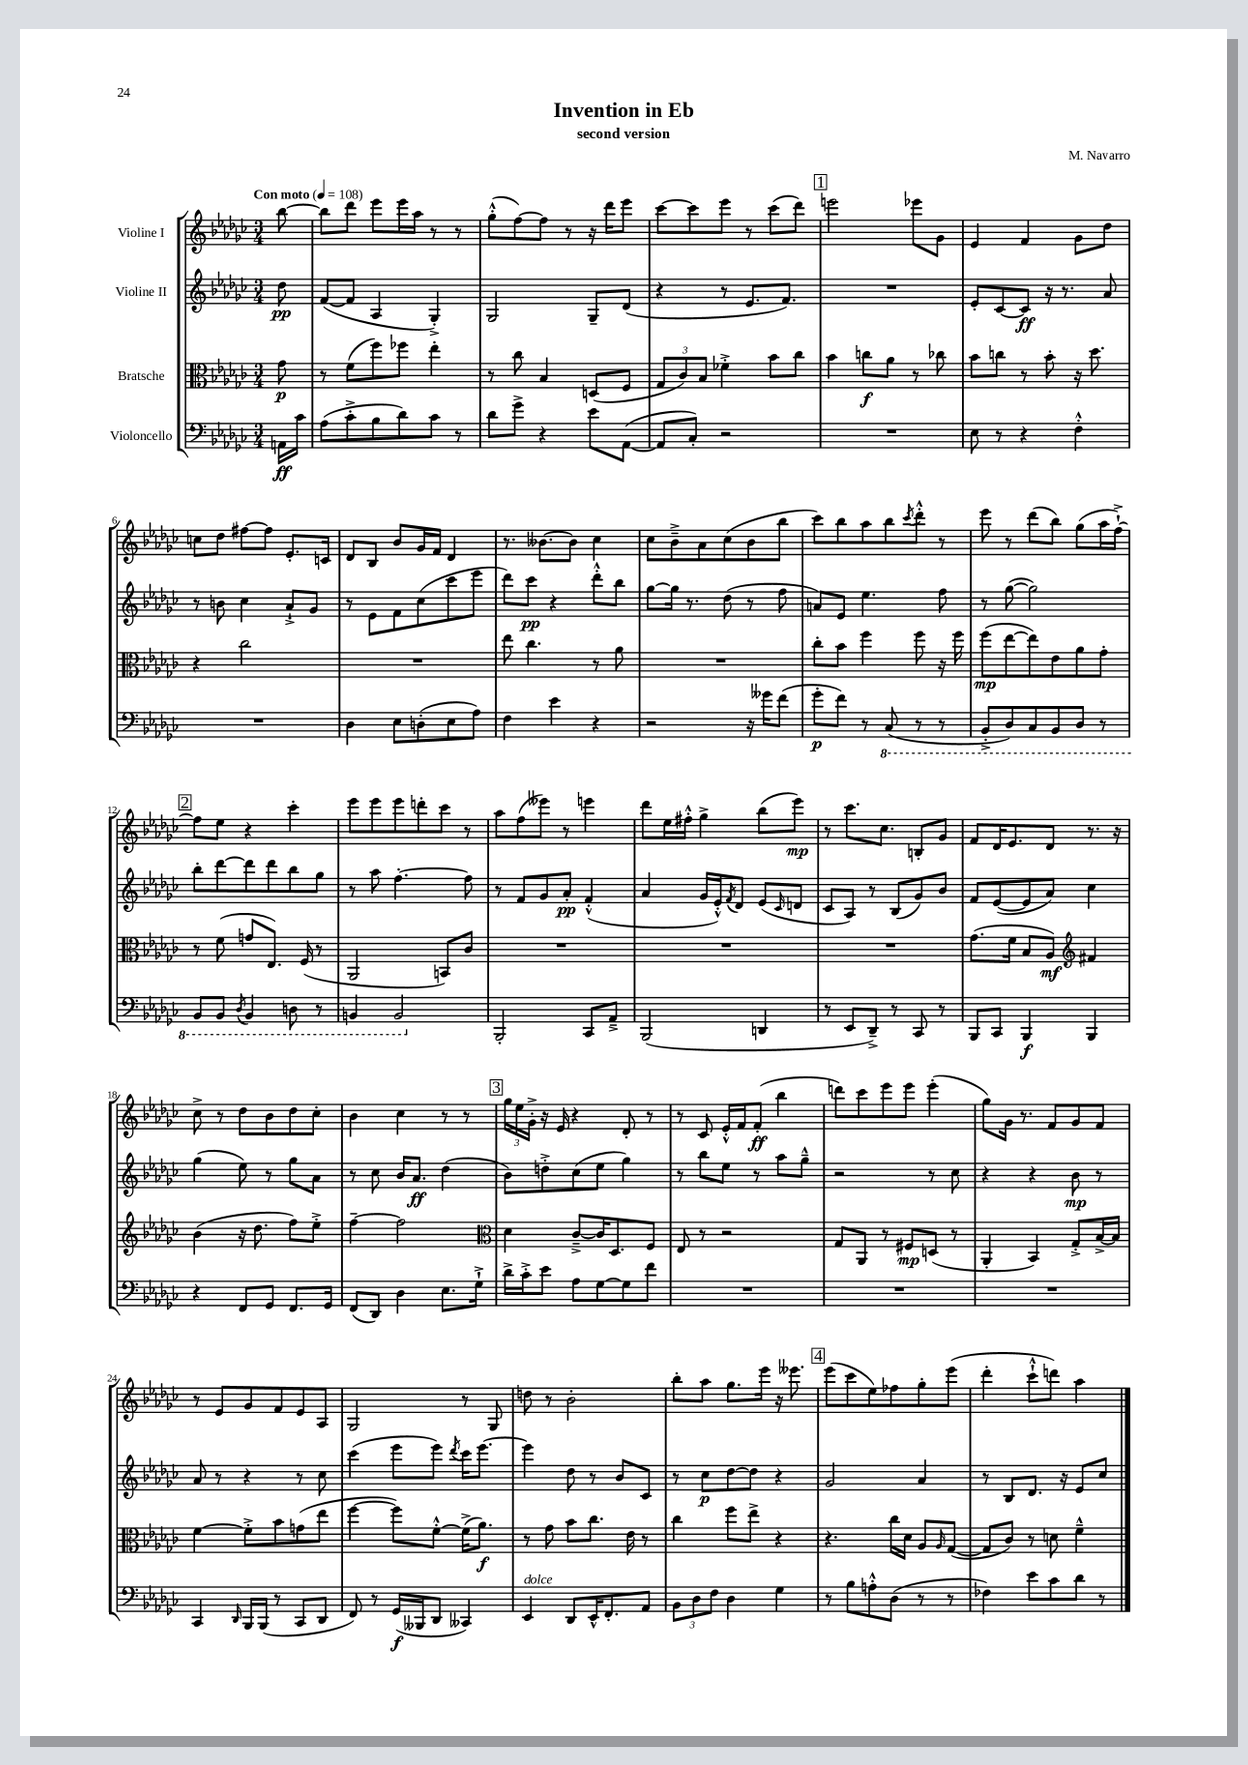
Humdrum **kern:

**kern	**dynam	**kern	**dynam	**kern	**dynam	**kern	**dynam
*part4	*part4	*part3	*part3	*part2	*part2	*part1	*part1
*staff4	*staff4	*staff3	*staff3	*staff2	*staff2	*staff1	*staff1
*I"Violoncello	*	*I"Bratsche	*	*I"Violine II	*	*I"Violine I	*
*clefF4	*	*clefC3	*	*clefG2	*	*clefG2	*
*k[b-e-a-d-g-c-]	*	*k[b-e-a-d-g-c-]	*	*k[b-e-a-d-g-c-]	*	*k[b-e-a-d-g-c-]	*
*M3/4	*	*M3/4	*	*M3/4	*	*M3/4	*
*MM108	*	*MM108	*	*MM108	*	*MM108	*
=	=	=	=	=	=	=	=
!	!	!	!	!	!	!LO:TX:a:B:t=Con moto	!
16AAn\LL	ff	8g-\	p	8dd-\	pp	[8bb-\	.
16c-\JJ	.	.	.	.	.	.	.
=1	=1	=1	=1	=1	=1	=1	=1
(8A-\L	.	8r	.	([8f/L	.	8bb-\L]	.
8c-'^\	.	(8f\L	.	8f/J]	.	8ddd-\J	.
8B-\	.	8ff\)	.	4A-/	.	8eee-\L	.
8d-\)	.	8ff-X\J	.	.	.	16eee-\L	.
.	.	.	.	.	.	16aa-\JJ	.
8c-\J	.	4ee-'\	.	4G-'^/)	.	8r	.
8r	.	.	.	.	.	8r	.
=2	=2	=2	=2	=2	=2	=2	=2
8d-\L	.	8r	.	2G-/	.	(8gg-'^^\L	.
8g-^\J	.	8cc-\	.	.	.	[8ff\)	.
4r	.	4B-/	.	.	.	8ff\J]	.
.	.	.	.	.	.	8r	.
8e-\L	.	(8Dn/L	.	8G-~/L	.	16r	.
.	.	.	.	.	.	16ddd-\KL	.
([8AA-\J	.	8F/J	.	(8d-/J	.	8eee-\J	.
=3	=3	=3	=3	=3	=3	=3	=3
8AA-/L]	.	12G-/L	.	4r	.	[8ccc-\L	.
.	.	12c-/)	.	.	.	.	.
8C-'/J)	.	.	.	.	.	8ccc-\]	.
.	.	12B-/J	.	.	.	.	.
2r	.	4f-X'^\	.	8r	.	8eee-\J	.
.	.	.	.	8.e-/L	.	8r	.
.	.	8b-\L	.	.	.	(8ccc-\L	.
.	.	.	.	8.f/J)	.	.	.
.	.	8cc-\J	.	.	.	8ddd-\J)	.
!!LO:REH:place=s1:t=1
=4	=4	=4	=4	=4	=4	=4	=4
2.r	.	4b-\	.	2.r	.	2eeen\	.
.	.	8ccn\L	f	.	.	.	.
.	.	8a-\J	.	.	.	.	.
.	.	8r	.	.	.	8eee-X\L	.
.	.	8cc-X\	.	.	.	8g-\J	.
=5	=5	=5	=5	=5	=5	=5	=5
8E-\	.	8b-\L	.	8e-'/L	.	4e-/	.
8r	.	8ccn\J	.	[8c-/	.	.	.
4r	.	8r	.	8c-/J]	ff	4f/	.
.	.	8b-'\	.	16r	.	.	.
.	.	.	.	8.r	.	.	.
4F'^^\	.	16r	.	.	.	8g-\L	.
.	.	8.dd-\	.	.	.	.	.
.	.	.	.	8a-/	.	8dd-\J	.
!!LO:LB:g=z
=6	=6	=6	=6	=6	=6	=6	=6
2.r	.	4r	.	8r	.	8ccn\L	.
.	.	.	.	8bn\	.	8dd-\J	.
.	.	2cc-\	.	4cc-\	.	[8ff#X\L	.
.	.	.	.	.	.	8ff#\J]	.
.	.	.	.	8a-`^/L	.	8.e-'/L	.
.	.	.	.	8g-/J	.	.	.
.	.	.	.	.	.	16cn/Jk	.
=7	=7	=7	=7	=7	=7	=7	=7
4D-\	.	2.r	.	8r	.	8d-/L	.
.	.	.	.	8e-\L	.	8B-/J	.
8E-\L	.	.	.	8f\	.	8b-/L	.
(8Dn'\	.	.	.	(8cc-\	.	16g-/L	.
.	.	.	.	.	.	16f/JJ	.
8E-\	.	.	.	8ccc-\	.	4d-/	.
8A-\J)	.	.	.	8eee-\J	.	.	.
=8	=8	=8	=8	=8	=8	=8	=8
4F\	.	8ee-\	.	8ddd-\L)	.	8.r	.
.	.	4.cc-\	.	8ccc-\J	pp	.	.
.	.	.	.	.	.	[8.b--X\L	.
4e-\	.	.	.	4r	.	.	.
.	.	.	.	.	.	8b--\J]	.
4r	.	8r	.	8ddd-'^^\L	.	4cc-\	.
.	.	8a-\	.	8bb-\J	.	.	.
=9	=9	=9	=9	=9	=9	=9	=9
2r	.	2.r	.	[8gg-\L	.	8cc-\L	.
.	.	.	.	16gg-\Jk]	.	8b-~^\	.
.	.	.	.	8.r	.	.	.
.	.	.	.	.	.	8a-\	.
.	.	.	.	(8dd-\	.	(8cc-\	.
16r	.	.	.	8r	.	8b-\	.
16g--X\KL	.	.	.	.	.	.	.
(8f\J	.	.	.	8ff\	.	8bb-\J	.
=10	=10	=10	=10	=10	=10	=10	=10
8g-'\L	p	8cc-'\L	.	8an/L)	.	8ccc-\L)	.
8f\J)	.	8b-\J	.	8e-/J	.	8bb-\	.
8r	.	4ff\	.	4.ee-\	.	8aa-\	.
*8ba	*	*	*	*	*	*	*
(8CC-/	.	.	.	.	.	8bb-\	.
.	.	.	.	.	.	8qccc-/	.
8r	.	8ff\	.	.	.	8ddd-'^^\J	.
8r	.	16r	.	8ff\	.	8r	.
.	.	16ff\	.	.	.	.	.
=11	=11	=11	=11	=11	=11	=11	=11
8BBB-'^/L	.	(8ff\L	mp	8r	.	8eee-\	.
8DD-/)	.	[8ee-\	.	([8gg-\	.	8r	.
8CC-/	.	8ee-\])	.	2gg-\])	.	(8ddd-\L	.
8BBB-/	.	8e-\	.	.	.	8bb-\J)	.
8DD-/J	.	8a-\	.	.	.	(8gg-\L	.
8r	.	8g-'\J	.	.	.	16aa-\L	.
.	.	.	.	.	.	[16ff`^\JJ)	.
!!LO:LB:g=z
!!LO:REH:place=s1:t=2
=12	=12	=12	=12	=12	=12	=12	=12
8BBB-/L	.	8r	.	8bb-'\L	.	8ff\L]	.
8BBB-/J	.	(8f\	.	[8ddd-\	.	8ee-\J	.
8qDD-/	.	.	.	.	.	.	.
4BBB-/	.	8gn/L	.	8ddd-\]	.	4r	.
.	.	8.E-/J)	.	8ddd-\	.	.	.
8DDn\	.	.	.	8bb-\	.	4ccc-'\	.
.	.	(16F/	.	.	.	.	.
8r	.	8r	.	8gg-\J	.	.	.
=13	=13	=13	=13	=13	=13	=13	=13
4BBBn/	.	2AA-/	.	8r	.	8eee-\L	.
.	.	.	.	8aa-\	.	8eee-\	.
2BBB/	.	.	.	[4.ff'\	.	8eee-\	.
.	.	.	.	.	.	8dddn'\	.
.	.	8BBn/L)	.	.	.	8ccc-\J	.
.	.	8c-/J	.	8ff\]	.	8r	.
=14	=14	=14	=14	=14	=14	=14	=14
*X8ba	*	*	*	*	*	*	*
2BBB-'/	.	2.r	.	8r	.	8aa-\L	.
.	.	.	.	8f/L	.	(8ff\	.
.	.	.	.	8g-/	.	8eee--X\J)	.
.	.	.	.	8a-'/J	pp	8r	.
8CC-/L	.	.	.	(4f'^^/	.	4eeen\	.
8AA-~^/J	.	.	.	.	.	.	.
=15	=15	=15	=15	=15	=15	=15	=15
(2BBB-/	.	2.r	.	4a-/	.	8ddd-\L	.
.	.	.	.	.	.	16ee-\L	.
.	.	.	.	.	.	16ff#X'^^\JJ	.
.	.	.	.	16g-/LL	.	4gg-^\	.
.	.	.	.	16e-'^^/J)	.	.	.
.	.	.	.	8qf/	.	.	.
.	.	.	.	8d-/J	.	.	.
4DDn/	.	.	.	(8e-/L	.	(8bb-\L	.
.	.	.	.	16qqc-/	.	.	.
.	.	.	.	8dn/J	.	8eee-\J)	mp
=16	=16	=16	=16	=16	=16	=16	=16
8r	.	2.r	.	8c-/L	.	8r	.
8EE-/L	.	.	.	8A-/J)	.	8.ccc-\L	.
8DD-~^/J)	.	.	.	8r	.	.	.
.	.	.	.	.	.	8.cc-\J	.
8r	.	.	.	(8B-/L	.	.	.
8CC-/	.	.	.	8g-/)	.	8Bn'/L	.
8r	.	.	.	8b-/J	.	8g-/J	.
=17	=17	=17	=17	=17	=17	=17	=17
8BBB-/L	.	(8.g-\L	.	8f/L	.	8f/L	.
8CC-/J	.	.	.	([8e-/	.	16d-/K	.
.	.	16f\Jk	.	.	.	8.e-/	.
4BBB-/	f	8B-/L	.	8e-/]	.	.	.
.	.	8A-/J)	mf	8a-/J)	.	8d-/J	.
*	*	*clefG2	*	*	*	*	*
4BBB-/	.	4f#X/	.	4cc-\	.	8.r	.
.	.	.	.	.	.	16r	.
!!LO:LB:g=z
=18	=18	=18	=18	=18	=18	=18	=18
4r	.	(4b-\	.	(4gg-\	.	8cc-^\	.
.	.	.	.	.	.	8r	.
8FF/L	.	16r	.	8ee-\)	.	8dd-\L	.
.	.	8.dd-\	.	.	.	.	.
8GG-/J	.	.	.	8r	.	8b-\	.
8.FF/L	.	8ff\L)	.	8gg-\L	.	8dd-\	.
.	.	8ee-'^\J	.	8a-\J	.	8cc-'\J	.
16GG-/Jk	.	.	.	.	.	.	.
=19	=19	=19	=19	=19	=19	=19	=19
(8FF/L	.	[4ff~\	.	8r	.	4b-\	.
8DD-/J)	.	.	.	8cc-\	.	.	.
4D-\	.	2ff\]	.	16b-/KL	.	4cc-\	.
.	.	.	.	8.a-/J	ff	.	.
8.E-\L	.	.	.	(4dd-\	.	8r	.
.	.	.	.	.	.	8r	.
16G-`^\Jk	.	.	.	.	.	.	.
!!LO:REH:place=s1:t=3
=20	=20	=20	=20	=20	=20	=20	=20
*	*	*clefC3	*	*	*	*	*
16d-^\LL	.	4d-\	.	8b-\L)	.	24gg-\LL	.
.	.	.	.	.	.	24ee-\	.
16c-'^\J	.	.	.	.	.	.	.
.	.	.	.	.	.	24g-'^\JJ	.
8e-\J	.	.	.	8ddn'^\	.	16r	.
.	.	.	.	.	.	16e-/	.
8A-\L	.	[8c-~^/L	.	(8cc-\	.	4r	.
[8G-\	.	16c-/K]	.	8ee-\J	.	.	.
.	.	8.D-/	.	.	.	.	.
8G-\]	.	.	.	4gg-\)	.	8d-'/	.
8f\J	.	8F/J	.	.	.	8r	.
=21	=21	=21	=21	=21	=21	=21	=21
2.r	.	8E-/	.	8r	.	8r	.
.	.	8r	.	8bb-\L	.	8c-/	.
.	.	2r	.	8ee-\J	.	16e-'^^/LL	.
.	.	.	.	.	.	16f/J	.
.	.	.	.	8r	.	(8f'/J	ff
.	.	.	.	8aa-\L	.	4bb-\	.
.	.	.	.	8gg-~^^\J	.	.	.
=22	=22	=22	=22	=22	=22	=22	=22
2.r	.	8G-/L	.	2r	.	8dddn\L)	.
.	.	8AA-/J	.	.	.	8ccc-\	.
.	.	8r	.	.	.	8eee-\	.
.	.	8F#X/L	mp	.	.	8eee-\J	.
.	.	(8Dn/J	.	8r	.	(4eee-'\	.
.	.	8r	.	8cc-\	.	.	.
=23	=23	=23	=23	=23	=23	=23	=23
2.r	.	4AA-'/	.	4r	.	8gg-\L)	.
.	.	.	.	.	.	16g-\Jk	.
.	.	.	.	.	.	8.r	.
.	.	4BB-/)	.	4r	.	.	.
.	.	.	.	.	.	8f/L	.
.	.	8G-'^/L	.	8b-\	mp	8g-/	.
.	.	[16B-^/L	.	8r	.	8f/J	.
.	.	16B-/JJ]	.	.	.	.	.
!!LO:LB:g=z
=24	=24	=24	=24	=24	=24	=24	=24
4CC-/	.	[4f\	.	8a-/	.	8r	.
.	.	.	.	8r	.	8e-/L	.
16qqDD-/	.	.	.	.	.	.	.
16BBB-/LL	.	8f'^\L]	.	4r	.	8g-/	.
(16BBB-/JJ	.	.	.	.	.	.	.
8r	.	8b-\	.	.	.	8f/	.
8CC-/L	.	(8gn\	.	8r	.	8e-/	.
8DD-/J	.	8ee-\J	.	8cc-\	.	8A-/J	.
=25	=25	=25	=25	=25	=25	=25	=25
8FF/)	.	[4ff\	.	(4ccc-\	.	2G-/	.
8r	.	.	.	.	.	.	.
(16GG-/LL	f	8ff\L])	.	8eee-\L	.	.	.
16BBB--X/J	.	.	.	.	.	.	.
8DD-/J	.	[8f'^^\J	.	8eee-\J)	.	.	.
.	.	.	.	8qddd-/	.	.	.
4CC--X/)	.	(16f^\KL]	.	16ccc-\KL	.	8r	.
.	.	8.a-\J)	f	[8.eee-\J	.	.	.
.	.	.	.	.	.	8G-/	.
=26	=26	=26	=26	=26	=26	=26	=26
!LO:TX:a:i:t=dolce	!	!	!	!	!	!	!
4EE-/	.	8r	.	4eee-\]	.	8ddn\	.
.	.	8g-\	.	.	.	8r	.
8DD-/L	.	8b-\L	.	8dd-\	.	2b-'\	.
16EE-^^/K	.	8.cc-\J	.	8r	.	.	.
8.FF'/	.	.	.	.	.	.	.
.	.	.	.	8b-/L	.	.	.
.	.	16e-\	.	.	.	.	.
8AA-/J	.	8r	.	8c-/J	.	.	.
=27	=27	=27	=27	=27	=27	=27	=27
12BB-\L	.	4cc-\	.	8r	.	8bb-'\L	.
12D-\	.	.	.	.	.	.	.
.	.	.	.	8cc-\L	p	8aa-\J	.
12F\J	.	.	.	.	.	.	.
4D-\	.	8ff\L	.	[8dd-\	.	8.gg-\L	.
.	.	8ee-^\J	.	8dd-\J]	.	.	.
.	.	.	.	.	.	16eee-\Jk	.
4G-\	.	4r	.	4r	.	16r	.
.	.	.	.	.	.	8.eee--X\	.
!!LO:REH:place=s1:t=4
=28	=28	=28	=28	=28	=28	=28	=28
8r	.	4.r	.	2g-/	.	(8eee-\L	.
8B-\L	.	.	.	.	.	8ccc-\	.
8An'^^\	.	.	.	.	.	8ee-\)	.
(8D-\J	.	16cc-\LL	.	.	.	8ff-X\	.
.	.	16d-\JJ	.	.	.	.	.
8r	.	8A-/L	.	4a-/	.	8gg-'\	.
.	.	16qqA-/	.	.	.	.	.
8r	.	([8G-/J	.	.	.	(8eee-\J	.
=29	=29	=29	=29	=29	=29	=29	=29
4F-X\)	.	8G-/L]	.	8r	.	4ddd-'\	.
.	.	8c-/J)	.	8B-/L	.	.	.
8e-\L	.	8r	.	8.d-/J	.	8ccc-`^^\L	.
8c-\	.	8dn\	.	.	.	8dddn\J)	.
.	.	.	.	16r	.	.	.
8d-\J	.	4f~^^\	.	8e-/L	.	4aa-\	.
8r	.	.	.	8cc-/J	.	.	.
==	==	==	==	==	==	==	==
*-	*-	*-	*-	*-	*-	*-	*-
